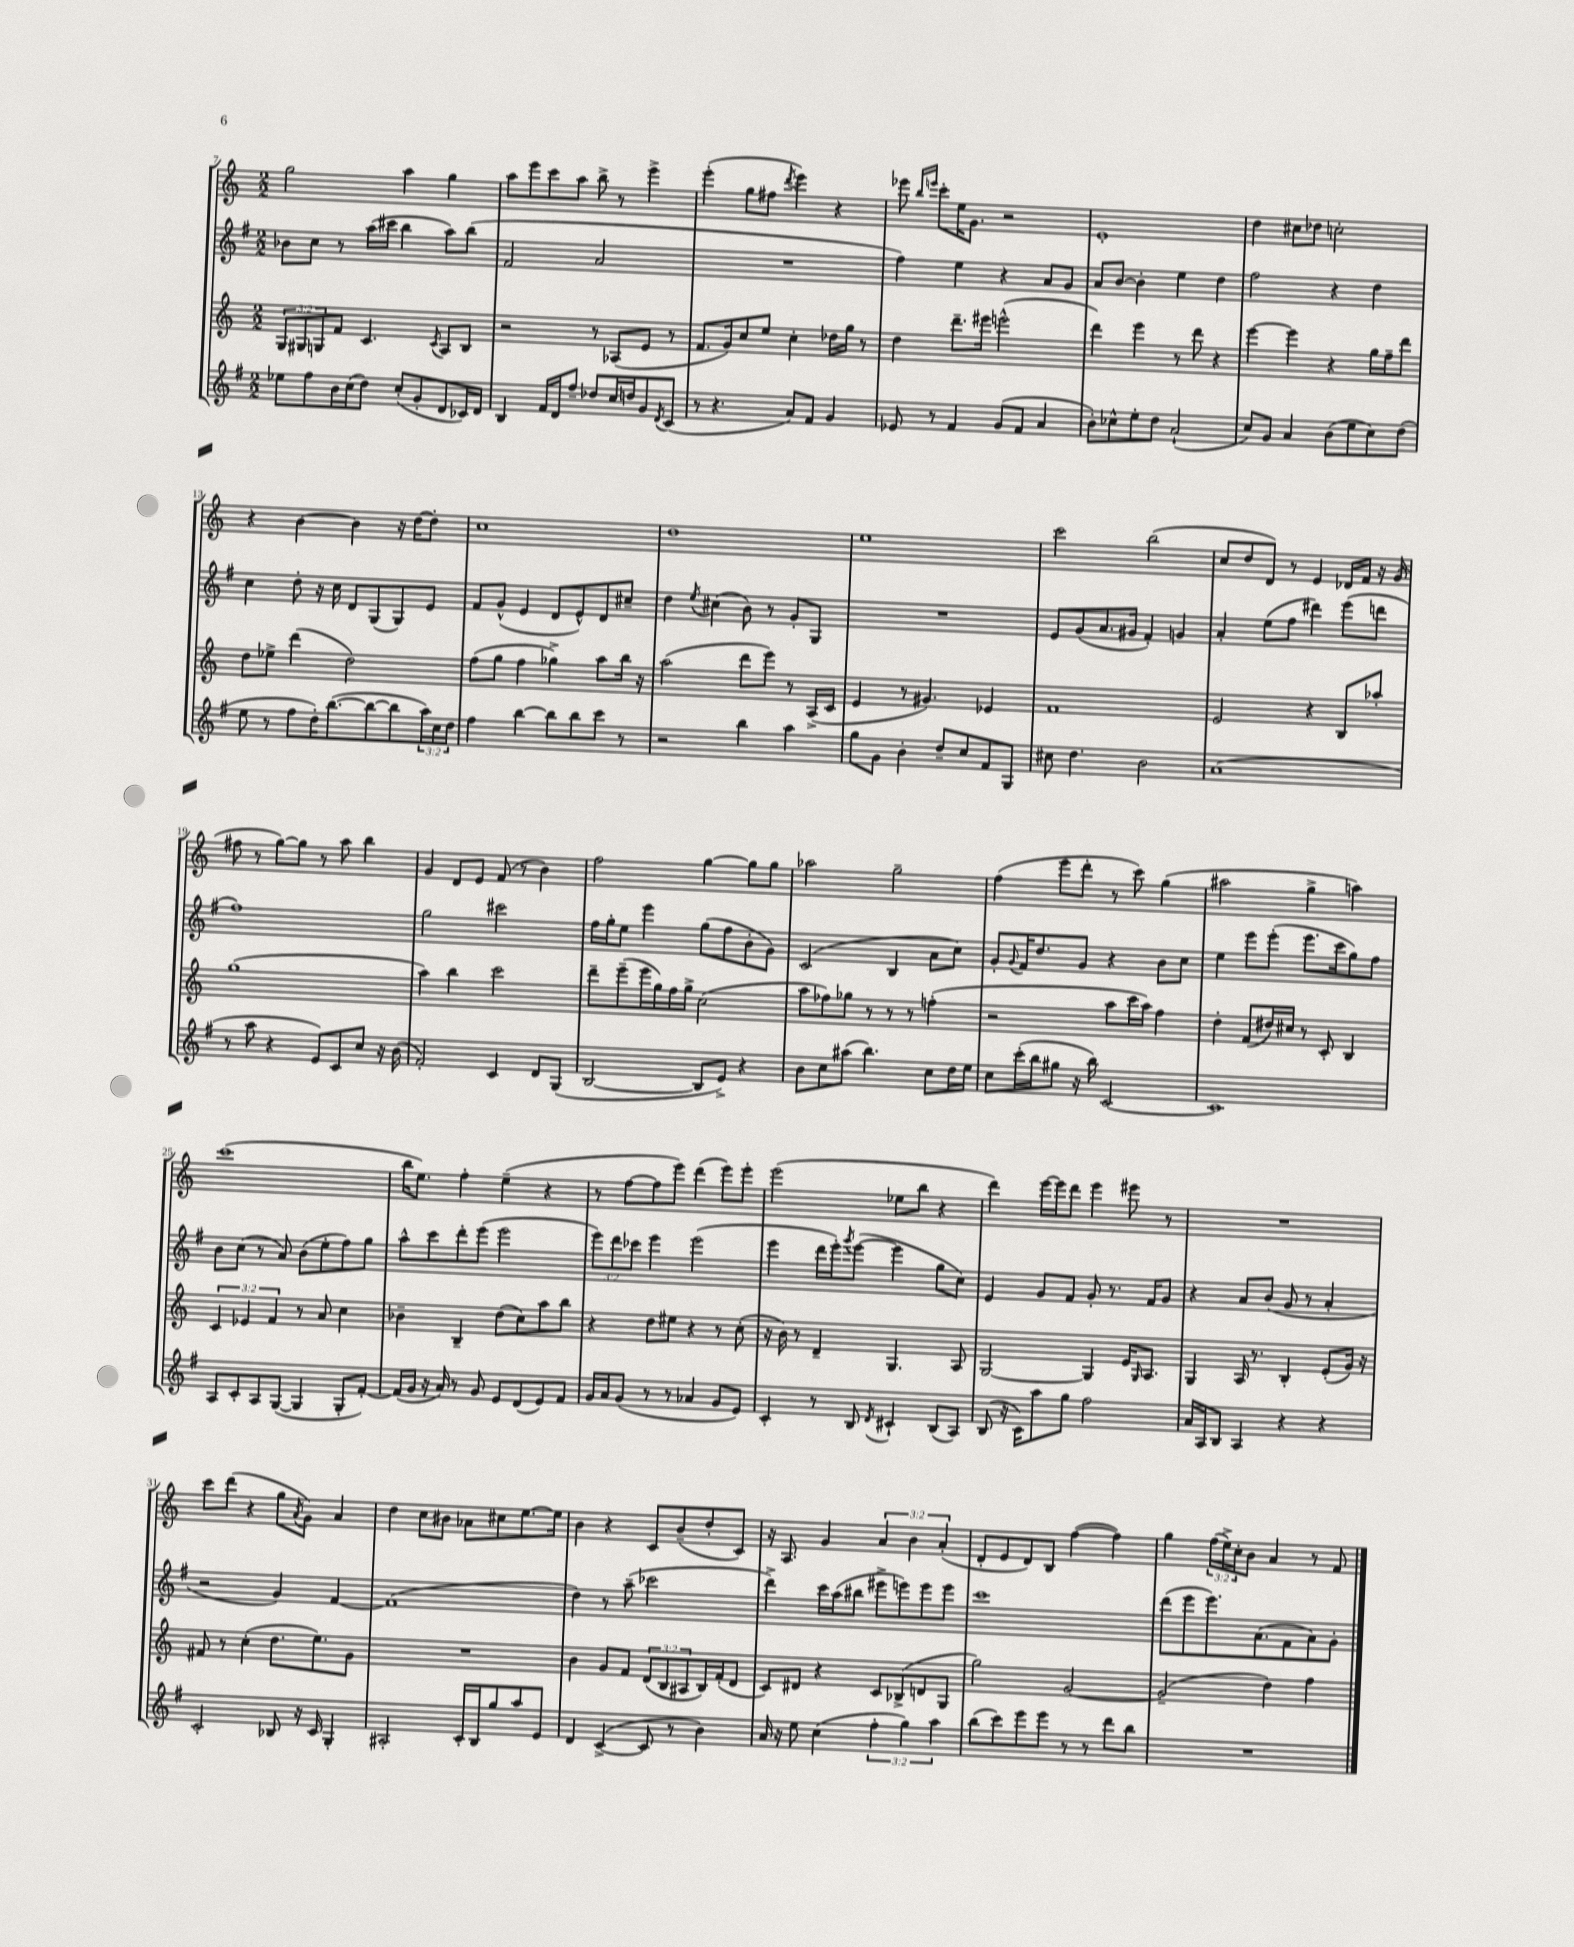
<<
\new StaffGroup <<
\new Staff = "s0" {
    \clef treble \key c \major \numericTimeSignature \time 2/2 \override Staff.TupletNumber.text = #tuplet-number::calc-fraction-text
    g''2 a''4 g''4 |
    a''8 e'''8 c'''8 a''8 b''8-> r8 e'''4-> |
    e'''4-.( g''8 fis''8 \acciaccatura { d'''8 } e'''4) r4 |
    ees'''8 \grace { b''16 e'''16 } c'''8-. e''16 g'8. r2 |
    e'1-. |
    d''4 cis''8 des''8 c''2-. |
    r4 b'4~ b'4 r16 d''16~ d''8-. |
    c''1 |
    d''1 |
    e''1 |
    c'''2 b''2( |
    c''8 d''8 d'8) r8 e'4 des'16 f'16 r16 g'16( |
    fis''8 r8 g''8~) g''8 r8 a''8 b''4 |
    g'4 d'8 e'8 f'8( r8 b'4) |
    f''2 g''4~ g''8 g''8 |
    aes''2 g''2-- |
    f''4( e'''8 d'''8-. r8 c'''8) g''4( |
    ais''2 g''4-> a''4) |
    c'''1( |
    b''16 e''8.) f''4-. e''4--( r4 |
    r8 f''8~ f''8 e'''8) d'''4( e'''8) e'''8-. |
    e'''2( ees''8 b''8 r4 |
    d'''4) e'''16~ e'''16 d'''8 e'''4 eis'''8 r8 |
    R1 |
    c'''8 d'''8( r4 g''8 \acciaccatura { a'8 } g'8) a'4 |
    d''4 c''8 bis'8 aes'8 cis''8 e''8.~ e''16 |
    b'4 r4 c'8 b'8--( d''8-. c'8) |
    r16 a8. g'4 \tuplet 3/2 { a'4 b'4 a'4-.( } |
    d'8-. e'8 d'8) b8 f''4~( f''4) |
    g''4 \tuplet 3/2 { f''16( e''16->) c''16-. } b'8 a'4 r8 f'8 \bar "|." |
}
\new Staff = "s1" {
    \clef treble \key g \major \numericTimeSignature \time 2/2 \override Staff.TupletNumber.text = #tuplet-number::calc-fraction-text
    bes'8 c''8 r8 a''16( cis'''16 b''4 a''8) b''8( |
    fis'2 a'2 |
    R1 |
    fis''4) e''4 r4 a'8 g'8 |
    a'8 b'8~ b'4-. e''4 d''4 |
    fis''2 r4 d''4 |
    c''4 d''8-. r16 c''16 d'8 g8( g8) e'8 |
    fis'8 g'8-^( e'4 d'8 e'8-^) d'8 cis''8-- |
    d''4 \acciaccatura { e''8 } cis''4( b'8) r8 g'8-. g8 |
    R1 |
    e'8 g'8( a'8. gis'16 fis'4-.) g'4 |
    a'4-. e''8( fis''8 dis'''4) e'''8( d'''8 |
    fis''1) |
    g''2 cis'''2 |
    fis''16 g''16-. e''8 e'''4 g''8( fis''8 b'8-. g'8) |
    c'2( b4 a'8 c''8) |
    g'8-. \appoggiatura { g'8 } fis'16 d''8. g'8 r4 b'8 c''8 |
    e''4 e'''8 e'''8-.( e'''8. c'''16 g''8) fis''8 |
    b'8 c''8( r8 a'8) b'8( e''8-. fis''8) g''8 |
    a''8-^ c'''8 d'''8-. e'''8( e'''2 |
    \tuplet 3/2 { e'''8) d'''8 ces'''8 } e'''4 e'''2( |
    e'''4 d'''16 e'''16-.) \acciaccatura { g'''8 } e'''8~( e'''4 g''8 c''8) |
    e'4 g'8 fis'8 g'8-. r8. fis'16 g'8 |
    r4 a'8 b'8( g'8 r8 a'4-. |
    r2 g'4) fis'4~ |
    fis'1( |
    d''4) r8 a''8--( ces'''2 |
    d'''4->) c'''16 a''16( bis''8 eis'''8-> e'''8) e'''8 e'''8 |
    c'''1 |
    d'''8( e'''8 e'''8.) a'8.( fis'8 a'8) g'8-. \bar "|." |
}
\new Staff = "s2" {
    \clef treble \key c \major \numericTimeSignature \time 2/2 \override Staff.TupletNumber.text = #tuplet-number::calc-fraction-text
    \tuplet 3/2 { g8 gis8 g8 } f'8 c'4. \acciaccatura { c'8 } a8 b8 |
    r2 r8 aes8( e'8 r8 |
    f'8. g'16) c''8 e''8 c''4-. des''16 g''16 r8 |
    d''4 d'''8.-- eis'''16 e'''2-^( |
    d'''4) e'''4 r8 d'''8 r4 |
    e'''4~ e'''4 r4 g''16 f''16-- d'''8 |
    d''8 ees''8-> d'''4( d''2) |
    f''8( g''8 f''4 ges''4->) a''8 b''16 r16 |
    a''2( d'''8 e'''8) r8 a16->( c'16 |
    e'4 r8 gis'4.) ees'4 |
    f'1 |
    e'2 r4 b8 aes''8-. |
    g''1( |
    a''4) b''4 c'''2 |
    d'''8-- e'''8--( e'''16 g''16) f''16 g''16-> c''2( |
    a''8 fes''8) ges''8 r8 r8 r8 f''4-.( |
    r2 a''8 c'''16 a''16) f''4 |
    d''4-. f'8( dis''16) cis''16 r8 c'8-. b4 |
    \tuplet 3/2 { c'4 ees'4 f'4 } r8 a'8 c''4 |
    bes'4-- b4-- d''8( c''8) a''8 b''8 |
    r4 d''8 eis''8 r4 r8 c''8-.( |
    r16 b'16) r8 d'4-- g4. a8 |
    g2~ g4 e'16 \grace { g16 } a8. |
    g4 a16 r8. b4-. e'8-.( g'16) r16 |
    fis'8 r8 c''4-.( d''8. e''8.) g'8 |
    R1 |
    b'4 g'8 f'8 \tuplet 3/2 { d'8( b8 ais8 } b16) f'16-.( d'8 |
    c'8) dis'8 r4 c'8 bes8->( d'8 g8 |
    g''2) g'2~ |
    g'2--( d''4) f''4 \bar "|." |
}
\new Staff = "s3" {
    \clef treble \key g \major \numericTimeSignature \time 2/2 \override Staff.TupletNumber.text = #tuplet-number::calc-fraction-text
    ees''8 fis''8 b'16 c''16( d''8) c''8-.( g'8-. d'8 ces'16) d'16 |
    b4 fis'16 d'16 fis''8-- des''8 c''16 d''16 g'8 \acciaccatura { d'8 } c'8( |
    r8 r4. a'8) fis'8 g'4 |
    ees'8 r8 fis'4 g'8( fis'8 a'4 |
    b'8-.) ces''8-^ e''8-. d''8 a'2-!( |
    c''8) g'8 a'4 b'8( e''8 c''8) d''8( |
    e''8 r8 fis''8 d''16-.) b''8.~( b''8~ b''8 \tuplet 3/2 { a''16) c''16 d''16 } |
    fis''4 b''4~ b''8 b''8 c'''8 r8 |
    r2 b''4 a''4 |
    g''8 g'8 b'4-. d''8-- c''8 fis'8 g8 |
    cis''8 d''4. b'2 |
    a'1( |
    r8 a''8 r4 e'8) c'8 c''8 r16 b'16( |
    fis'2-.) c'4 d'8 g8( |
    b2~ b8 e'8->) r4 |
    b'8 c''8 ais''8( b''4.) c''8 d''16 e''16 |
    c''8 c'''16-.( b''16 gis''8 r16 b''16) c'2~ |
    c'1 |
    a8 c'8-. a8 g8~( g4 g8-. fis'8~-.) |
    fis'16( g'16 r16 a'16) r8 g'8 e'8 d'8( e'8) fis'8 |
    g'16 a'16 g'8( r8 r8 aes'4 g'8 e'8) |
    c'4-. r8 b8 \acciaccatura { d'8 } cis'4-! b8( a8) |
    b8( r16 c'16) a''8 g''8 fis''2 |
    a'16 a16 b8 a4 r4 r4 |
    c'2-. bes8 r16 c'16 g4-. |
    ais2-. c'16-. b16 g''8 a''8 e'8 |
    d'4 c'4~->( c'8 r8 b'4) |
    a'16 r16 e''8 c''4( \tuplet 3/2 { fis''4-. g''4) a''4 } |
    b''8( c'''8) e'''8 e'''8 r8 r8 d'''8 b''8 |
    R1 \bar "|." |
}
>>
>>
\layout { \context { \Score currentBarNumber = #7 } }
